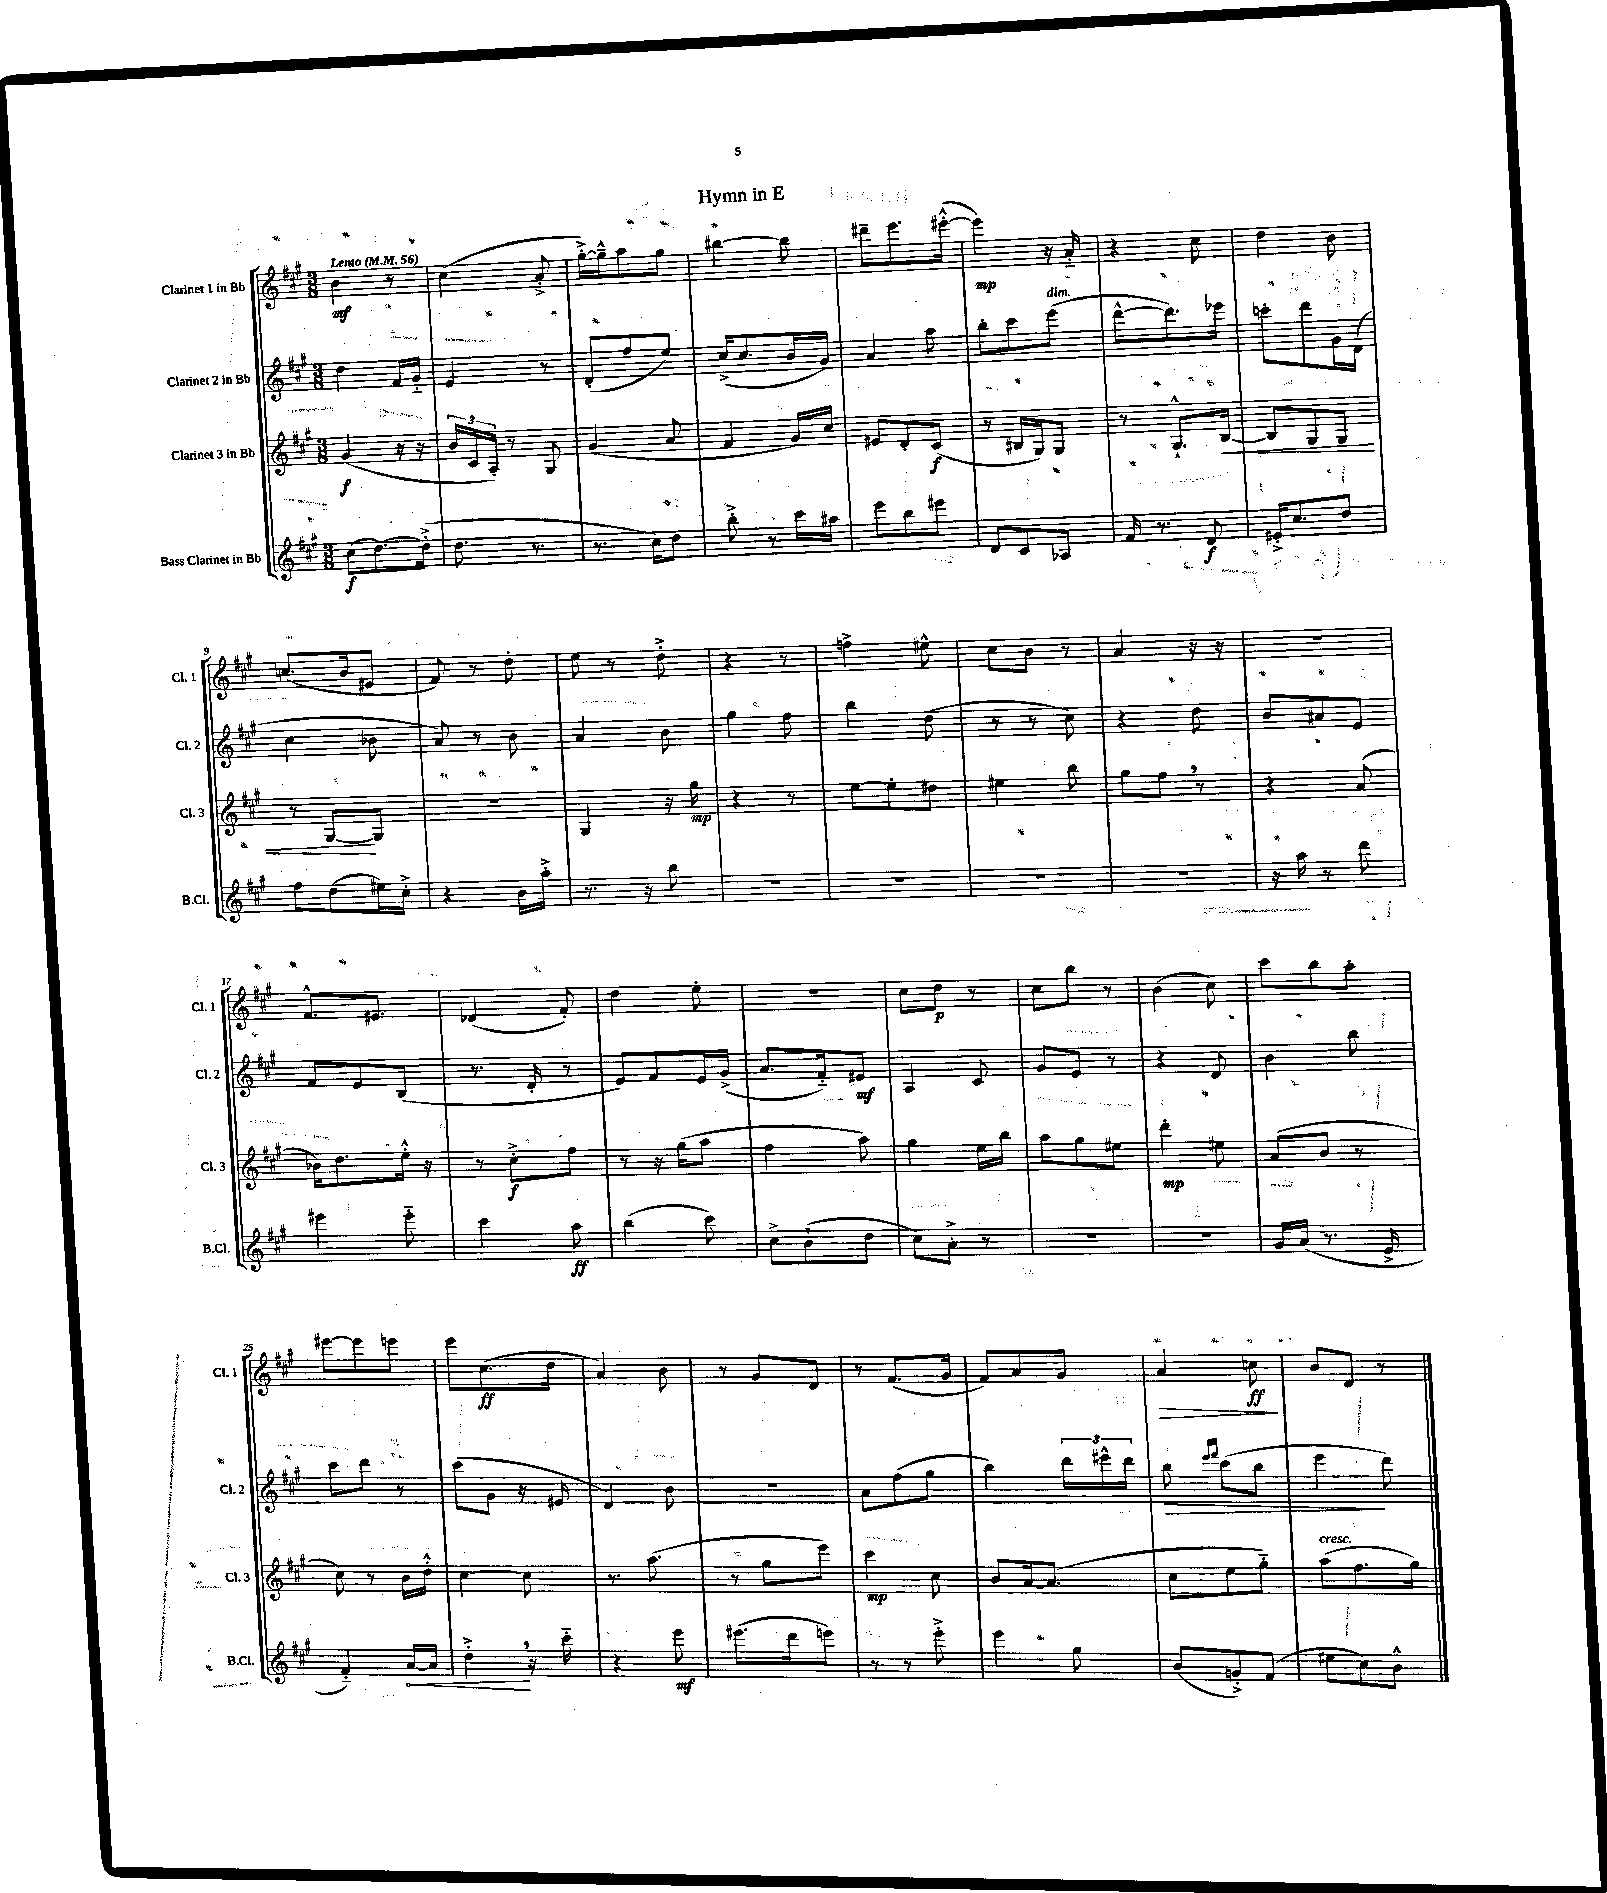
\header { title = "Hymn in E" }
<<
\new StaffGroup <<
\new Staff = "s0" \with { instrumentName = "Clarinet 1 in Bb" shortInstrumentName = "Cl. 1" } {
    \clef treble \key a \major \numericTimeSignature \time 3/8 \tempo "Lento" 4 = 56
    b'4\mf r8 |
    cis''4( a'8-.-> |
    gis''16~-.->) gis''16---^ a''8 gis''8 |
    bis''4~ bis''8 |
    dis'''8-- e'''8. eis'''16~-.-^( |
    eis'''4\mp) r16 a'16-_ |
    r4 cis''8 |
    d''4 b'8 |
    c''8.( b'16 eis'8 |
    fis'8) r8 d''8-. |
    e''8 r8 d''8-.-> |
    r4 r8 |
    f''4-> eis''8-^ |
    cis''8 b'8 r8 |
    a'4 r16 r16 |
    R4. |
    fis'8.-^ eis'8. |
    des'4( fis'8-.) |
    d''4 e''8-. |
    R4. |
    cis''8 d''8\p r8 |
    cis''8 b''8 r8 |
    b'4( cis''8) |
    cis'''8 b''8 a''8-. |
    eis'''8~ eis'''8 e'''8 |
    e'''8 cis''8.\ff( d''16 |
    a'4) b'8 |
    r8 gis'8 d'8 |
    r8 fis'8.( gis'16 |
    fis'8) a'8 gis'8 |
    a'4\> c''8\ff\! |
    b'8 d'8 r8 \bar "|." |
}
\new Staff = "s1" \with { instrumentName = "Clarinet 2 in Bb" shortInstrumentName = "Cl. 2" } {
    \clef treble \key a \major \numericTimeSignature \time 3/8
    d''4 fis'16 gis'16-_ |
    e'4 r8 |
    d'8-.( fis''8 e''8) |
    cis''16->( cis''8. b'16 gis'16) |
    a'4 a''8 |
    b''8-. cis'''8 e'''8^\markup { \italic "dim." }( |
    d'''8~-^ d'''8.) ees'''16 |
    c'''8-. d'''8 gis'16 d'16( |
    cis''4 bes'8 |
    a'8) r8 b'8 |
    a'4 b'8 |
    gis''4 fis''8 |
    b''4 d''8( |
    r8 r8 cis''8) |
    r4 d''8 |
    b'8 ais'8 e'8 |
    fis'8 e'8 b8( |
    r8. d'16-. r8 |
    e'8) fis'8 e'16 gis'16->( |
    a'8. fis'16-_) eis'8\mf |
    a4 cis'8 |
    gis'8 e'8 r8 |
    r4 d'8 |
    b'4 b''8 |
    cis'''8 d'''8 r8 |
    cis'''8( gis'8 r16 eis'16 |
    d'4) b'8 |
    R4. |
    a'8 fis''8( gis''8 |
    b''4) \tuplet 3/2 { d'''16 eis'''16-^ d'''16 } |
    b''8\> \grace { e'''16 fis'''16 } cis'''8( b''8 |
    e'''4\! d'''8) \bar "|." |
}
\new Staff = "s2" \with { instrumentName = "Clarinet 3 in Bb" shortInstrumentName = "Cl. 3" } {
    \clef treble \key a \major \numericTimeSignature \time 3/8
    gis'4\f( r16 r16 |
    \tuplet 3/2 { b'16 cis'16 a16-.) } r8 gis8 |
    gis'4( a'8 |
    fis'4 gis'16) cis''16 |
    eis'8 d'8-. cis'8\f( |
    r8 bis16 gis16) gis8 |
    r8 gis8.-!-^ b16~\< |
    b8 gis8 gis8 |
    r8 gis8~\! gis8 |
    r4. |
    gis4 r16 gis''16\mp |
    r4 r8 |
    e''8~ e''8-. dis''8 |
    eis''4 b''8 |
    gis''8 fis''8 \breathe r8 |
    r4 a'8( |
    bes'16) d''8. e''16-.-^ r16 |
    r8 cis''8-.->\f fis''8 |
    r8 r16 gis''16( a''8 |
    fis''4 a''8) |
    gis''4 e''16 b''16 |
    a''8 gis''8 eis''8 |
    d'''4-.\mp eis''8 |
    a'8( b'8 r8 |
    cis''8) r8 b'16 d''16-.-^ |
    cis''4~ cis''8 |
    r8. a''8.( |
    r8 gis''8 e'''8) |
    cis'''4\mp cis''8 |
    b'8 a'16~ a'8.( |
    cis''8 e''8 gis''8-_) |
    a''8^\markup { \italic "cresc." }( fis''8. gis''16) \bar "|." |
}
\new Staff = "s3" \with { instrumentName = "Bass Clarinet in Bb" shortInstrumentName = "B.Cl." } {
    \clef treble \key a \major \numericTimeSignature \time 3/8
    cis''8\f( d''8.~) d''16-.->( |
    d''8. r8. |
    r8. cis''16) d''8 |
    b''8-.-> r8 cis'''16 ais''16 |
    e'''8 b''8 eis'''8 |
    d'8 cis'8 aes8 |
    fis'16 r8. d'8\f |
    eis'16-.-> cis''8. d''8 |
    fis''8 d''8( eis''16) cis''16-.-> |
    r4 b'16 a''16-.-> |
    r8. r16 b''8 |
    R4. |
    R4. |
    R4. |
    R4. |
    r16 a''16 r8 d'''8 |
    eis'''4 eis'''8-_ |
    cis'''4 a''8\ff |
    b''4( cis'''8) |
    cis''8-> b'8-!( d''8 |
    cis''8) a'8-.-> r8 |
    R4. |
    R4. |
    gis'16 a'16( r8. e'16-> |
    fis'4-_) \once \override Hairpin.circled-tip = ##t a'16~\< a'16 |
    d''4-.->\! \breathe r16 cis'''16-_ |
    r4 e'''8\mf |
    eis'''8.( d'''16 e'''8) |
    r8 r8 e'''8-.-> |
    e'''4 gis''8 |
    b'8( g'8-.->) fis'8( |
    eis''8 cis''8) b'8-^ \bar "|." |
}
>>
>>
